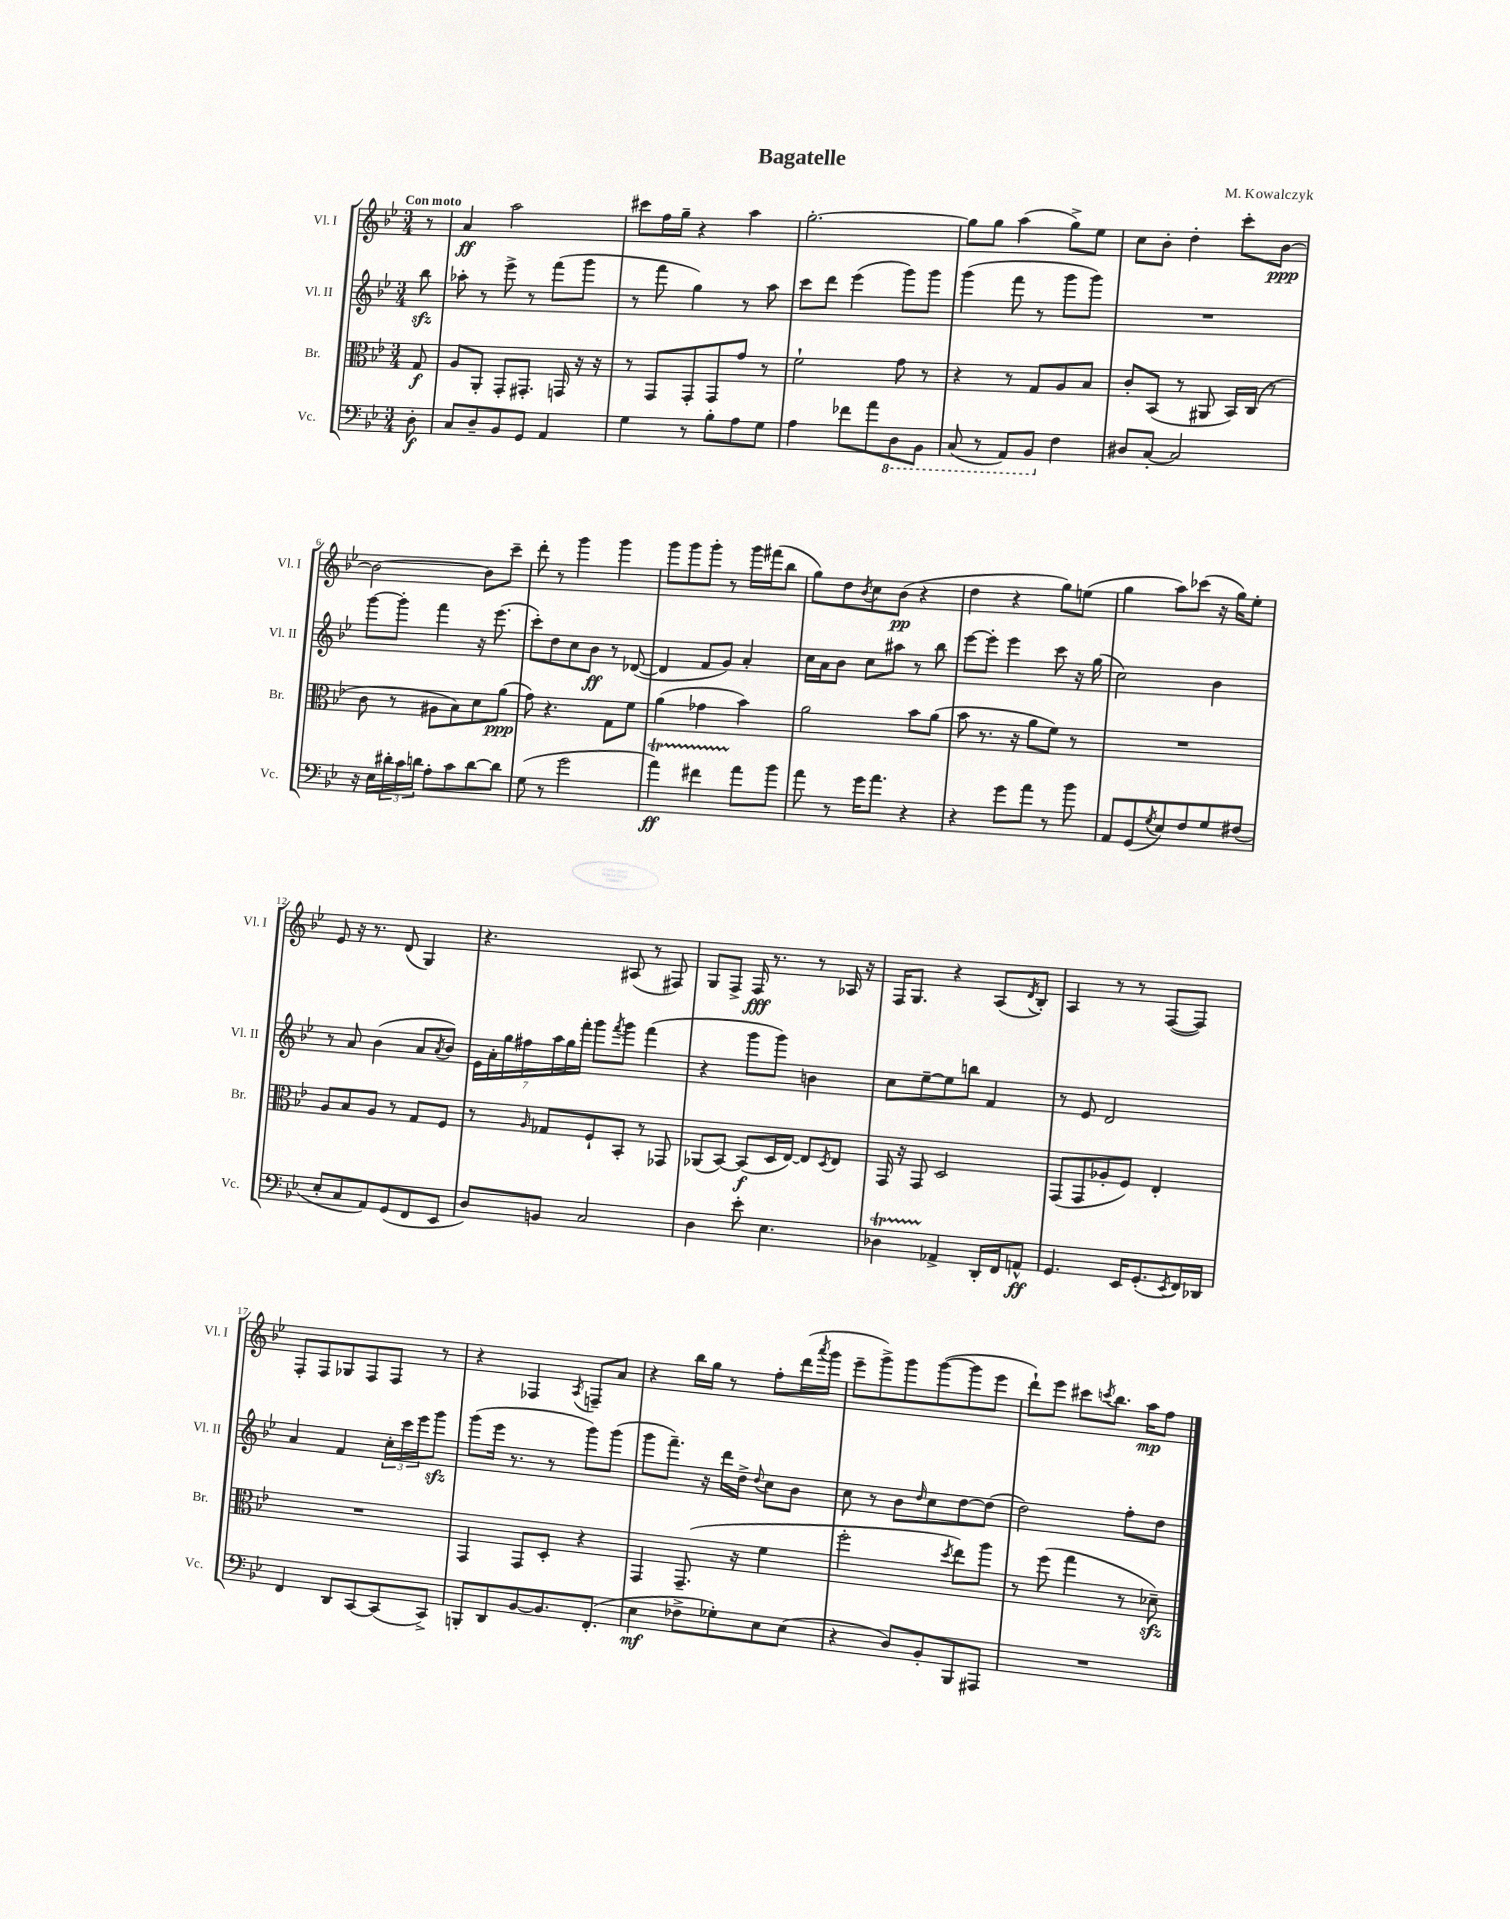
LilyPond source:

\header { title = "Bagatelle" composer = "M. Kowalczyk" }
<<
\new StaffGroup <<
\new Staff = "s0" \with { instrumentName = "Vl. I" shortInstrumentName = "Vl. I" } {
    \clef treble \key bes \major \numericTimeSignature \time 3/4 \partial 8 \tempo "Con moto"
    r8 |
    a'4\ff a''2 |
    cis'''8 f''16 g''16-- r4 a''4 |
    g''2.~-. |
    g''8 g''8 a''4( g''8->) ees''8 |
    c''8 bes'8-. d''4-. c'''8-. bes'8~\ppp |
    bes'2~ bes'8 c'''8-- |
    d'''8-. r8 g'''4 g'''4 |
    g'''8 g'''8 g'''8-. r8 g'''16 fis'''16( bes''8 |
    g''8) d''8 \acciaccatura { bes'8 } c''8 bes'8\pp( r4 |
    d''4 r4 g''8) e''8( |
    g''4 a''8) ces'''8( r16 g''16) ees''8-. |
    ees'8 r16 r8. d'8( g4) |
    r4. ais8( r8 fis8) |
    g8 f8-> f16\fff r8. r8 aes16 r16 |
    f16 g8. r4 a8( \acciaccatura { d'8 } bes8-.) |
    a4 r8 r8 f8~( f8) |
    f8-. f8 ges8 f8 f8 r8 |
    r4 fes4 \acciaccatura { a8 } f8-- a'8 |
    r4 bes''16 g''16 r8 f''8-. d'''16( \acciaccatura { a'''8 } g'''16 |
    ees'''8-- g'''8->) g'''8 g'''8~( g'''8 ees'''8 |
    d'''8-!) ees'''8 cis'''8 \acciaccatura { c'''8 } bes''8. a''16\mp f''8 \bar "|." |
}
\new Staff = "s1" \with { instrumentName = "Vl. II" shortInstrumentName = "Vl. II" } {
    \clef treble \key bes \major \numericTimeSignature \time 3/4 \partial 8
    bes''8\sfz |
    aes''8-. r8 ees'''8-> r8 f'''8( g'''8 |
    r8 f'''8 g''4) r8 a''8 |
    c'''8 d'''8 ees'''4( g'''8) g'''8 |
    g'''4( f'''8 r8 g'''8 g'''8) |
    R2. |
    g'''8~ g'''8-. f'''4 r16 ees'''8.( |
    c'''8-.) d''8 c''8 bes'8\ff r8 des'8~( |
    des'4 f'8 g'8) a'4-. |
    c''16 a'16 bes'8 c''8 ais''8 r8 bes''8 |
    ees'''8~ ees'''8-. ees'''4 c'''8 r16 g''16( |
    c''2) bes'4 |
    r8 a'8 bes'4( a'8 \acciaccatura { a'8 } bes'8) |
    \tuplet 7/4 { ees'16 a'16-. g''16 fis''16 a''16 g''16 f'''16-. } g'''8 \acciaccatura { f'''8 } g'''8 f'''4( |
    r4 g'''8 g'''8) b'4 |
    c''8 ees''8~-- ees''8 b''8 f'4 |
    r8 ees'8 d'2 |
    a'4 f'4 \tuplet 3/2 { c''16-. c'''16 ees'''16 } g'''8\sfz |
    g'''8( ees'''16 r8. r8 g'''8) g'''8( |
    g'''8 f'''8.--) r16 d'''16 d''16-> \appoggiatura { d''8 } c''8 bes'8 |
    c''8 r8 bes'8 \grace { d''16 } c''8 d''8~ d''8( |
    d''2) f''8-. d''8 \bar "|." |
}
\new Staff = "s2" \with { instrumentName = "Br." shortInstrumentName = "Br." } {
    \clef alto \key bes \major \numericTimeSignature \time 3/4 \partial 8
    g8\f |
    a8 a,8-. g,8-. gis,8.-. g,16 r16 r16 |
    r8 g,8 g,8-. g,8 g'8 r8 |
    f'2-! g'8 r8 |
    r4 r8 g8 a8 bes8 |
    c'8-. bes,8( r8 ais,8 bes,16) c16( r8 |
    c'8 r8 ais8 bes8) d'8 a'8\ppp( |
    g'8) r4. g8 f'8 |
    a'4( ges'4 bes'4) |
    a'2 bes'8 a'8( |
    bes'8 r8. r16 a'8 f'8) r8 |
    R2. |
    a8 bes8 a8 r8 g8 f8 |
    r8 \grace { a16 } ges8 f8-! bes,8-. r8 ges,8 |
    aes,8( bes,8~) bes,8\f( d16 ees16~) ees8 \acciaccatura { d8 } ees8 |
    g,16 r16 g,8 d2 |
    g,8( g,8 aes8-. f8) ees4-. |
    R2. |
    g,4 g,8 d8-. r4 |
    g,4 g,8.--( r16 f'4 |
    f''2-. \acciaccatura { d''8 } ees''8) a''8 |
    r8 f''8( g''4 r8 des'8--\sfz) \bar "|." |
}
\new Staff = "s3" \with { instrumentName = "Vc." shortInstrumentName = "Vc." } {
    \clef bass \key bes \major \numericTimeSignature \time 3/4 \partial 8
    d8-.\f |
    c8 d8-- bes,8 g,8 a,4 |
    g4 r8 bes8-. a8 g8 |
    a4 fes'8 a'8 \ottava #-1 d,8 bes,,8 |
    c,8( r8 a,,8) bes,,8 \ottava #0 f4 |
    dis8 c8~-. c2 |
    r16 ees16 \tuplet 3/2 { dis'16-. c'16 d'16 } a8-. c'8 d'8~ d'8 |
    g8( r8 g'2 |
    a'4\startTrillSpan\ff) fis'4 a'8\stopTrillSpan bes'8 |
    a'8 r8 g'16 a'8. r4 |
    r4 g'8 a'8 r8 bes'8 |
    a,8 g,8( \acciaccatura { g8 } ees8) f8 g8 fis8( |
    ees8-. c8 a,8) g,8( f,8 ees,8 |
    d8) b,8 c2 |
    d4 ees'8-. ees4. |
    des4\startTrillSpan aes,4->\stopTrillSpan d,16-. f,16 a,8-^\ff |
    g,4. ees,16 g,8.-.( \acciaccatura { ees,8 } f,16) des,16 |
    f,4 d,8 c,8~ c,8( c,8->) |
    b,,8-. d,8 bes,8~ bes,8. f,8.-.( |
    ees4\mf fes8-> ges8-.) ees8 ees8( |
    r4 d8) bes,8-. bes,,8 ais,,8 |
    R2. \bar "|." |
}
>>
>>
